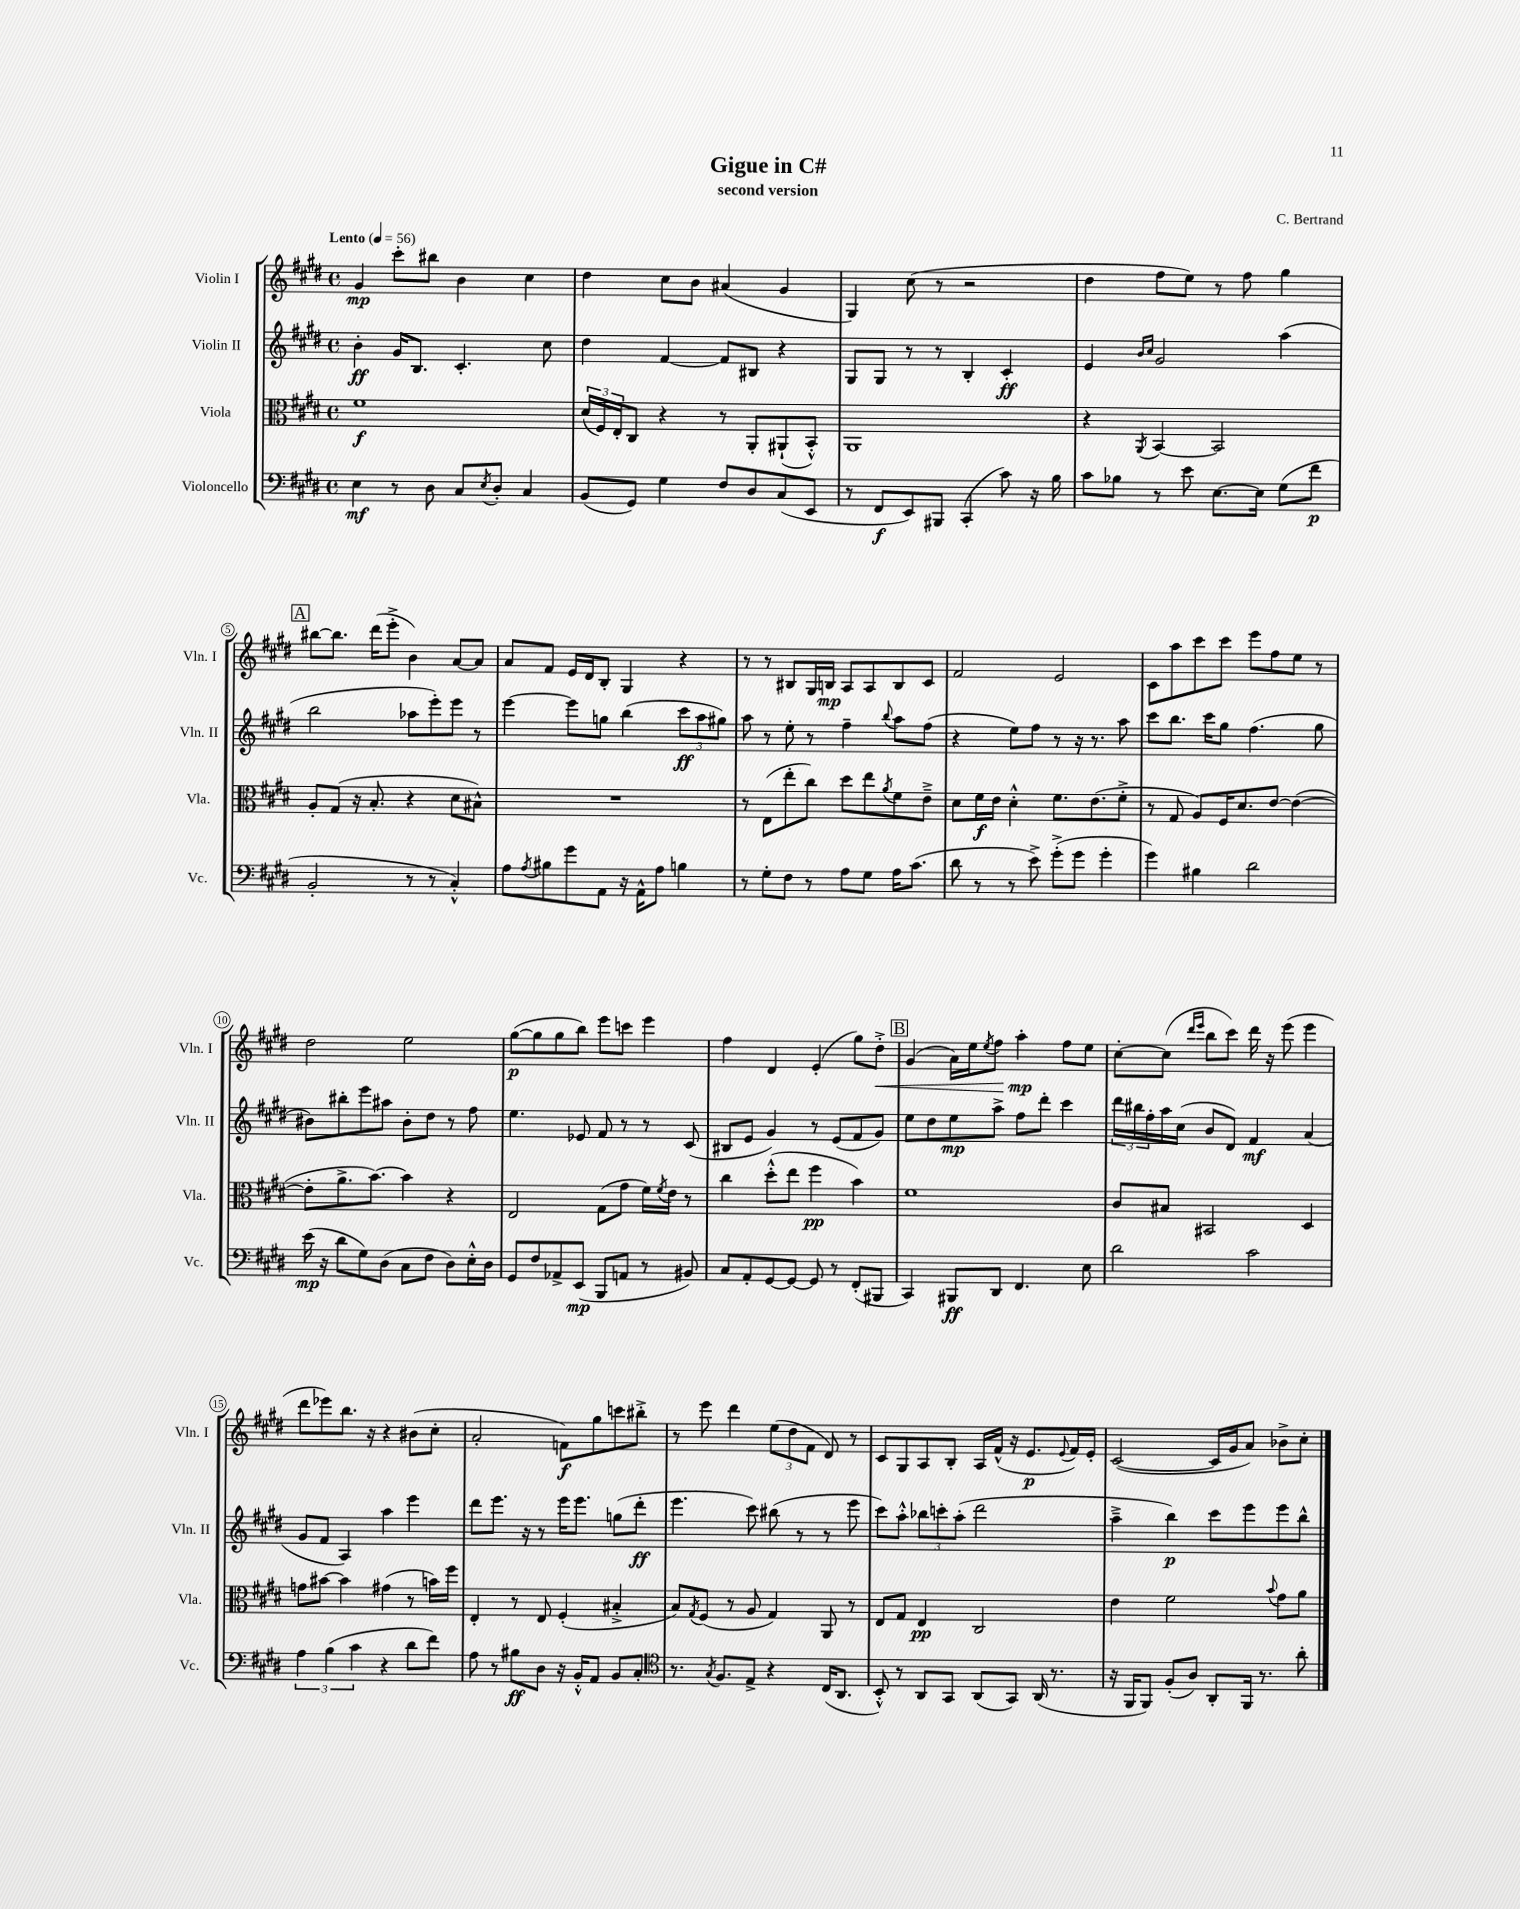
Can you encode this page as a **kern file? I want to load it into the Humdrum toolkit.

**kern	**kern	**kern	**kern
*staff4	*staff3	*staff2	*staff1
*clefF4	*clefC3	*clefG2	*clefG2
*k[f#c#g#d#]	*k[f#c#g#d#]	*k[f#c#g#d#]	*k[f#c#g#d#]
*M4/4	*M4/4	*M4/4	*M4/4
*met(c)	*met(c)	*met(c)	*met(c)
*MM56	*MM56	*MM56	*MM56
4E\	1f#	4b'\	4g#/
8r	.	16g#/LK	8ccc#'\L
.	.	8.B/J	.
8D#\	.	.	8bb#\J
8C#/L	.	4.c#'/	4b\
8qE/	.	.	.
8D#'/J	.	.	.
4C#/	.	.	4cc#\
.	.	8cc#\	.
=	=	=	=
(8BB/L	(24d#/LL	4dd#\	4dd#\
.	24F#/)	.	.
.	24E'/J	.	.
8GG#/J)	8C#/J	.	.
4G#\	4r	[4f#/	8cc#\L
.	.	.	8b\J
8F#/L	8r	8f#/]L	(4a#/
8D#/	8AA'/L	8B#/J	.
(8C#/	(8AA#`/	4r	4g#/
8EE/J	8BB'^^/J)	.	.
=	=	=	=
8r	1AA	8G#/L	4G#/)
8FF#/L	.	8G#/J	.
8EE/)	.	8r	(8cc#\
8BBB#/J	.	8r	8r
(4CC#'/	.	4B'/	2r
8c#\)	.	4c#'/	.
16r	.	.	.
16B\	.	.	.
=	=	=	=
8c#\L	4r	4e/	4dd#\
8B-\J	.	.	.
.	.	16qqb/LL	.
.	8qAA/	16qqcc#/JJ	.
8r	[4BB/	2g#/	8ff#\L
8e\	.	.	8ee\J)
[8.E\L	2BB/]	.	8r
.	.	.	8ff#\
16E\]Jk	.	.	.
(8G#\L	.	(4aa\	4gg#\
8f#\J	.	.	.
=	=	=	=
2BB'/	8A'/L	2bb\	[8bb#\L
.	(8G#/J	.	8.bb#\]J
.	16r	.	.
.	8.B'/	.	(16ddd#\LK
.	.	.	8eee'^\J
8r	4r	8aa-\L	4b\)
8r	.	8eee'\)	.
4C#'^^/)	8d#\L	8eee\J	[8a/L
.	8B#^^\J)	8r	8a/]J
=	=	=	=
8A\L	1r	[4eee\	8a/L
8qA/	.	.	.
8B#\	.	.	8f#/J
8g#\	.	8eee\]L	16e/LL
.	.	.	16d#/J
8AA\J	.	8gg\J	8B'/J
16r	.	(4bb\	4G#/
16AA^^\LK	.	.	.
8A\J	.	.	.
4B\	.	12ccc#\L	4r
.	.	12aa\	.
.	.	12gg#\J)	.
=	=	=	=
8r	8r	8aa\	8r
8G#'\L	(8E\L	8r	8r
8F#\J	8ee'\	8ee'\	8B#/L
8r	8cc#\J)	8r	16G#/L
.	.	.	16B/JJ
8A\L	8dd#\L	4ff#~\	8A/L
8G#\J	8ee\	.	8A/
.	8qa/	8qqbb/	.
16A\LK	8f#\	8aa\L	8B/
(8.c#\J	.	.	.
.	8e~^\J	(8ff#\J	8c#/J
=	=	=	=
8d#\	8d#\L	4r	2f#/
8r	16f#\L	.	.
.	16e\JJ	.	.
8r	4d#'^^\	8ee\L)	.
8e^\)	.	8ff#\J	.
(8g#'^\L	8.f#\L	8r	2e/
8g#\J	.	16r	.
.	(8.e\	8.r	.
4g#'\	.	.	.
.	8f#'^\J	8aa\	.
=	=	=	=
4g#\)	8r	8ccc#\L	8c#\L
.	8G#/	8.bb\J	8aa\
4B#\	8A/L)	.	8ccc#\
.	.	16ccc#\LK	.
.	16F#/K	8gg#\J	8ccc#\J
.	8.d#/	.	.
2d#\	.	(4.ff#\	8eee\L
.	[8e/J	.	8ff#\
.	(4e\_	.	8ee\J
.	.	8gg#\	8r
=	=	=	=
(16e\	8e'\]L	8b#\L)	2dd#\
16r	.	.	.
8d#\L	8.a^\	8bb#'\	.
8G#\)	.	8eee\	.
.	[8.b\J)	.	.
(8D#\J	.	8aa#\J	.
8C#\L	4b\]	8b#'\L	2ee\
8F#\J	.	8dd#\J	.
8D#\L)	4r	8r	.
16E'^^\L	.	8ff#\	.
16D#\JJ	.	.	.
=	=	=	=
8GG#/L	2E/	4.ee\	([8gg#\L
8F#/	.	.	8gg#\]
8AA-^/	.	.	8gg#\
(8EE/J	.	8e-/	8bb\J)
8BBB/L	(8G#\L	8f#/	8eee\L
8AA/J	8g#\J	8r	8ccc\J
8r	16f#\LL)	8r	4eee\
.	8qf#/	.	.
.	16e\JJ	.	.
8BB#/)	8r	(8c#/	.
=	=	=	=
8C#/L	4cc#\	8B#/L	4ff#\
8AA'/	.	8e/J	.
[8GG#/	(8dd#'^^\L	4g#/)	4d#/
8GG#/_J	8ee\J	.	.
8GG#/]	4ff#\	8r	(4e'/
8r	.	(8e/L	.
(8FF#'/L	4b\)	8f#/	8gg#\L)
8BBB#/J	.	8g#/J)	8dd#'^\J
=	=	=	=
4CC#/)	1f#	8ee\L	(4g#/
.	.	8dd#\	.
8BBB#/L	.	8ee\	16a\LL)
.	.	.	16ee\J
.	.	.	8qee/
8DD#/J	.	8aa^\J	8ff#\J
4.FF#/	.	8ff#\L	4aa'\
.	.	8ddd#'\J	.
.	.	4ccc#\	8ff#\L
8E\	.	.	8ee\J
=	=	=	=
2d#\	8c#/L	24ddd#\LL	[8cc#'\L
.	.	24bb#\	.
.	.	24ff#'\	.
.	8B#/J	16aa\	(8cc#\]J
.	.	(16cc#\JJ	.
.	.	.	16qqddd#/LL
.	.	.	16qqeee/JJ
.	2BB#/	8b/L	8bb\L
.	.	8d#/J)	8ccc#\J)
2c#\	.	4f#/	16ddd#\
.	.	.	16r
.	.	.	(8eee\
.	4D#/	(4a/	4eee\
=	=	=	=
6A\	8g\L	8g#/L	8ddd#\L
.	[8b#\J	8f#/J	8eee-\)
(6B\	.	.	.
.	4b#\]	4A/)	8.bb\J
6c#\	.	.	.
.	.	.	16r
4r	(4g#\	4aa\	4r
8d#\L	8r	4eee\	(8b#\L
8f#\J)	16b\LL)	.	8cc#'\J
.	16ff#\JJ	.	.
=	=	=	=
8A\	4E'/	8ddd#\L	2a'/
8r	.	8.eee\J	.
8B#\L	8r	.	.
.	.	16r	.
8D#\J	8E/	8r	.
16r	(4F#'/	16eee\LK	8f\L)
16BB'^^/LK	.	8.eee\J	.
8AA/J	.	.	8gg#\
8BB/L	4B#'^/	(8gg\L	8ccc\
8C#'/J	.	8ddd#'\J	8bb#'^\J
=	=	=	=
*clefC4	*	*	*
8.r	8B/L)	4.eee\	8r
.	8qG#/	.	.
.	(8F#/J	.	8eee\
8qG#/	.	.	.
8.F#/L	.	.	.
.	8r	.	4ddd#\
8E^/J	8A/	8ccc#\)	.
4r	4G#/)	(8bb#\	(12ee\L
.	.	.	12dd#\
.	.	8r	.
.	.	.	12f#\J
(16C#/LK	8AA/	8r	8d#/)
8.AA/J	.	.	.
.	8r	8eee\	8r
=	=	=	=
8BB'^^/)	8E/L	8ccc#\L)	8c#/L
8r	8G#/J	8aa'^^\J	8G#/
8AA/L	4E/	12bb-\L	8A/
.	.	12ccc'\	.
8GG#/J	.	.	8B'/J
.	.	(12aa'\J	.
(8AA/L	2C#/	2ddd#\	16A/LL
.	.	.	(16f#^^/JJ
8GG#/J)	.	.	16r
.	.	.	8.e/L
(16AA/	.	.	.
8.r	.	.	.
.	.	.	8qqe/
.	.	.	16f#/L)
.	.	.	16e'/JJ
=	=	=	=
16r	4e\	4aa~^\	([2c#/
16FF#/LK	.	.	.
8FF#/J)	.	.	.
(8F#'/L	2f#\	4bb\)	.
8A/J)	.	.	.
8AA'/L	.	8ccc#\L	16c#/]LL
.	.	.	16g#/J
16FF#/Jk	.	8eee\	8a/J)
8.r	.	.	.
.	8qqb/	.	.
.	8g#\L	8eee\	8b-^\L
8a'\	8a\J	8bb^^\J	8cc#'\J
==	==	==	==
*-	*-	*-	*-
